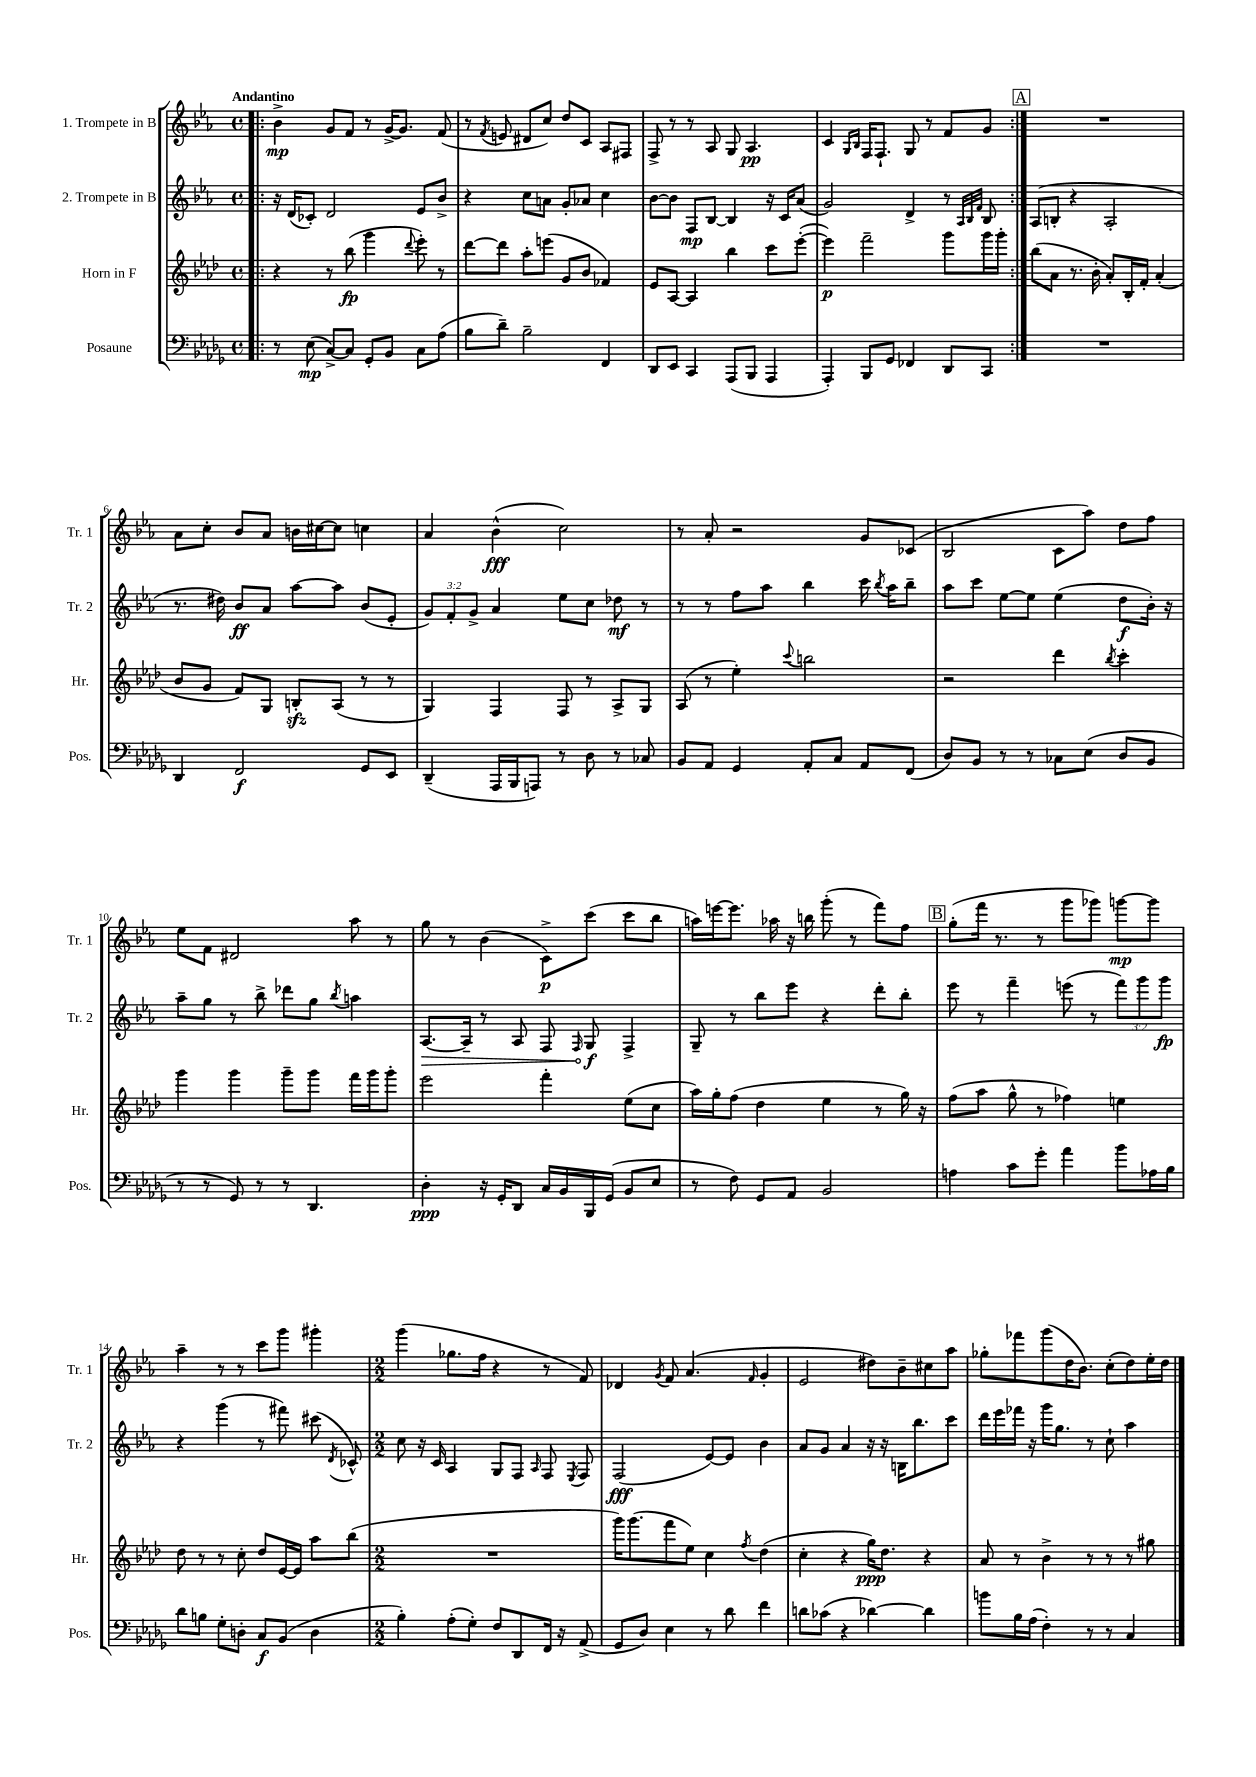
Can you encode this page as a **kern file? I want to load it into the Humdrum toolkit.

**kern	**kern	**kern	**kern
*staff4	*staff3	*staff2	*staff1
*clefF4	*clefG2	*clefG2	*clefG2
*k[b-e-a-d-g-]	*k[b-e-a-d-]	*k[b-e-a-]	*k[b-e-a-]
*M4/4	*M4/4	*M4/4	*M4/4
*met(c)	*met(c)	*met(c)	*met(c)
=!|:	=!|:	=!|:	=!|:
8r	4r	16r	4b-^
.	.	(16d	.
(8E-	.	8c-')	.
[8C^)	8r	2d	8g
8C]	(8bb-	.	8f
8GG-'	4ggg	.	8r
8BB-	.	.	[16g^
.	.	.	8.g]
.	8qqddd-	.	.
8C	8eee-')	8e-	.
(8A-	8r	8b-^	(8f
=	=	=	=
8B-	[8ddd-	4r	8r
.	.	.	8qf
8d-~)	8ddd-]	.	8e
2B-~	8aa-'	8cc	8d#
.	(8eee	8a	8cc)
.	8g	8g'	8dd
.	8b-	8a-	8c
4FF	4f-)	4cc	8A-
.	.	.	8F#
=	=	=	=
8DD-	8e-	[8b-	8F^
8EE-	[8A-	8b-]	8r
4CC	4A-]	8F	8r
.	.	[8B-	8A-
(8AAA-	4bb-	4B-]	8G
8BBB-	.	.	4.A-
4AAA-	8ccc	16r	.
.	.	16c	.
.	([8eee-'	(8a-	.
=	=	=	=
4AAA-')	4eee-])	2g)	4c
.	.	.	16qqG
.	.	.	16qqB-
8BBB-	2fff~	.	16F
.	.	.	8.F`
8GG-	.	.	.
4FF-	.	4d^	8G
.	.	.	8r
8DD-	8ggg	8r	8f
.	.	32qqA-	.
.	.	32qqB-	.
.	.	32qqf	.
8CC	16ggg	8B-	8g
.	16ggg'	.	.
=:|!	=:|!	=:|!	=:|!
1r	(8bb-	(8A-	1r
.	8a-	8B'	.
.	8.r	4r	.
.	16b-'	.	.
.	8a-')	2A-'	.
.	16B-'	.	.
.	16f'	.	.
.	(4a-'	.	.
=	=	=	=
4DD-	8b-	8.r	8a-
.	8g	.	8cc'
.	.	16dd#)	.
2FF	8f)	8b-	8b-
.	8G	8a-	8a-
.	8B'	[8aa-	16b
.	.	.	[16cc#
.	(8A-	8aa-]	8cc#]
8GG-	8r	(8b-	4cc
8EE-	8r	8e-'	.
=	=	=	=
(4DD-~	4G)	12g)	4a-
.	.	12f'	.
.	.	12g^	.
16AAA-	4F	4a-	(4b-^^
16BBB-	.	.	.
8AAA)	.	.	.
8r	8F	8ee-	2cc)
8D-	8r	8cc	.
8r	8A-^	8dd-	.
8C-	8G	8r	.
=	=	=	=
8BB-	(8A-	8r	8r
8AA-	8r	8r	8a-'
4GG-	4ee-')	8ff	2r
.	.	8aa-	.
.	8qqccc	.	.
8AA-'	2bb	4bb-	.
8C	.	.	.
8AA-	.	16ccc	8g
.	.	8qbb-	.
.	.	16aa-	.
(8FF	.	8bb-~	(8c-
=	=	=	=
8D-)	2r	8aa-	2B-
8BB-	.	8ccc	.
8r	.	[8ee-	.
8r	.	8ee-]	.
8C-	4ddd-	(4ee-	8c
(8E-	.	.	8aa-)
.	8qbb-	.	.
8D-	4ccc'	8dd	8dd
8BB-	.	16b-')	8ff
.	.	16r	.
=	=	=	=
8r	4ggg	8aa-~	8ee-
8r	.	8gg	8f
8GG-)	4ggg	8r	2d#
8r	.	8bb-^	.
8r	8ggg~	8ddd-	.
4.DD-	8ggg	8gg	.
.	.	8qbb-	.
.	16fff	4aa	8aa-
.	16ggg	.	.
.	8ggg'	.	8r
=	=	=	=
4D-'	2eee-	[8.A-	8gg
.	.	.	8r
.	.	16A-~]	.
16r	.	8r	(4b-
16GG-'	.	.	.
8DD-	.	8A-	.
16C	4fff'	8F	8c^)
16BB-	.	.	.
.	.	16qqF	.
16BBB-	.	8G	(8ccc
(16GG-	.	.	.
8BB-	(8ee-	4F^	8ccc
8E-	8cc	.	8bb-
=	=	=	=
8r	16aa-)	8G~	16aa)
.	16gg'	.	[16eee
8F)	(8ff	8r	8.eee]
8GG-	4dd-	8bb-	.
.	.	.	16aa-
8AA-	.	8eee-	16r
.	.	.	16bb
2BB-	4ee-	4r	(8ggg'
.	.	.	8r
.	8r	8ddd'	8fff)
.	16gg)	8bb-'	8ff
.	16r	.	.
=	=	=	=
4A	(8ff	8eee-	(8gg'
.	8aa-	8r	16fff
.	.	.	8.r
8c	8gg^^	4fff~	.
8g-'	8r	.	8r
4a-	4ff-)	(8eee	8ggg
.	.	8r	8ggg-)
8b-	4ee	12fff)	[8ggg
.	.	12ggg	.
16A-	.	.	8ggg]
.	.	12ggg	.
16B-	.	.	.
=	=	=	=
8d-	8dd-	4r	4aa-~
8B	8r	.	.
8G-'	8r	(4ggg	8r
8D'	8cc'	.	8r
8C	8dd-	8r	8ccc
(8BB-	[16e-	8fff#)	8ggg
.	16e-]	.	.
4D	8aa-	(8ccc#	4ggg#'
.	.	8qd	.
.	(8bb-	8c-^^)	.
=	=	=	=
*M2/2	*M2/2	*M2/2	*M2/2
4B-')	1r	8cc	(4ggg
.	.	16r	.
.	.	16c	.
(8A-'	.	4A-	8.gg-
8G-')	.	.	.
.	.	.	16ff
8F	.	8G	4r
8DD-	.	8F	.
.	.	16qqA-	.
16FF	.	8F	8r
16r	.	.	.
.	.	8qE-	.
(8AA-^	.	8F	8f)
=	=	=	=
8GG-	16ggg)	(2F	4d-
.	(8.ggg	.	.
8D-)	.	.	.
.	.	.	8qg
4E-	8fff	.	8f
.	8ee-)	.	(4.a-
8r	4cc	[8e-)	.
8d-	.	8e-]	.
.	8qff	.	16qqf
4f	(4dd-	4b-	4g'
=	=	=	=
8d	4cc'	8a-	2e-
(8c-	.	8g	.
4r	4r	4a-	.
[4d-)	16gg)	16r	8dd#)
.	8.dd-	16r	.
.	.	16B	8b-~
.	.	8.bb-	.
4d-]	4r	.	8cc#
.	.	8ccc	8aa-
=	=	=	=
8b	8a-	16ddd	8gg-'
.	.	16eee-	.
16B-	8r	16fff-	8fff-
(16A-	.	16r	.
4F')	4b-^	16ggg	(8ggg
.	.	8.gg	.
.	.	.	16dd
.	.	.	8.b-)
8r	8r	8r	.
8r	8r	8cc`	(8cc'
4C	8r	4aa-	8dd)
.	8gg#	.	16ee-'
.	.	.	16dd
==	==	==	==
*-	*-	*-	*-
